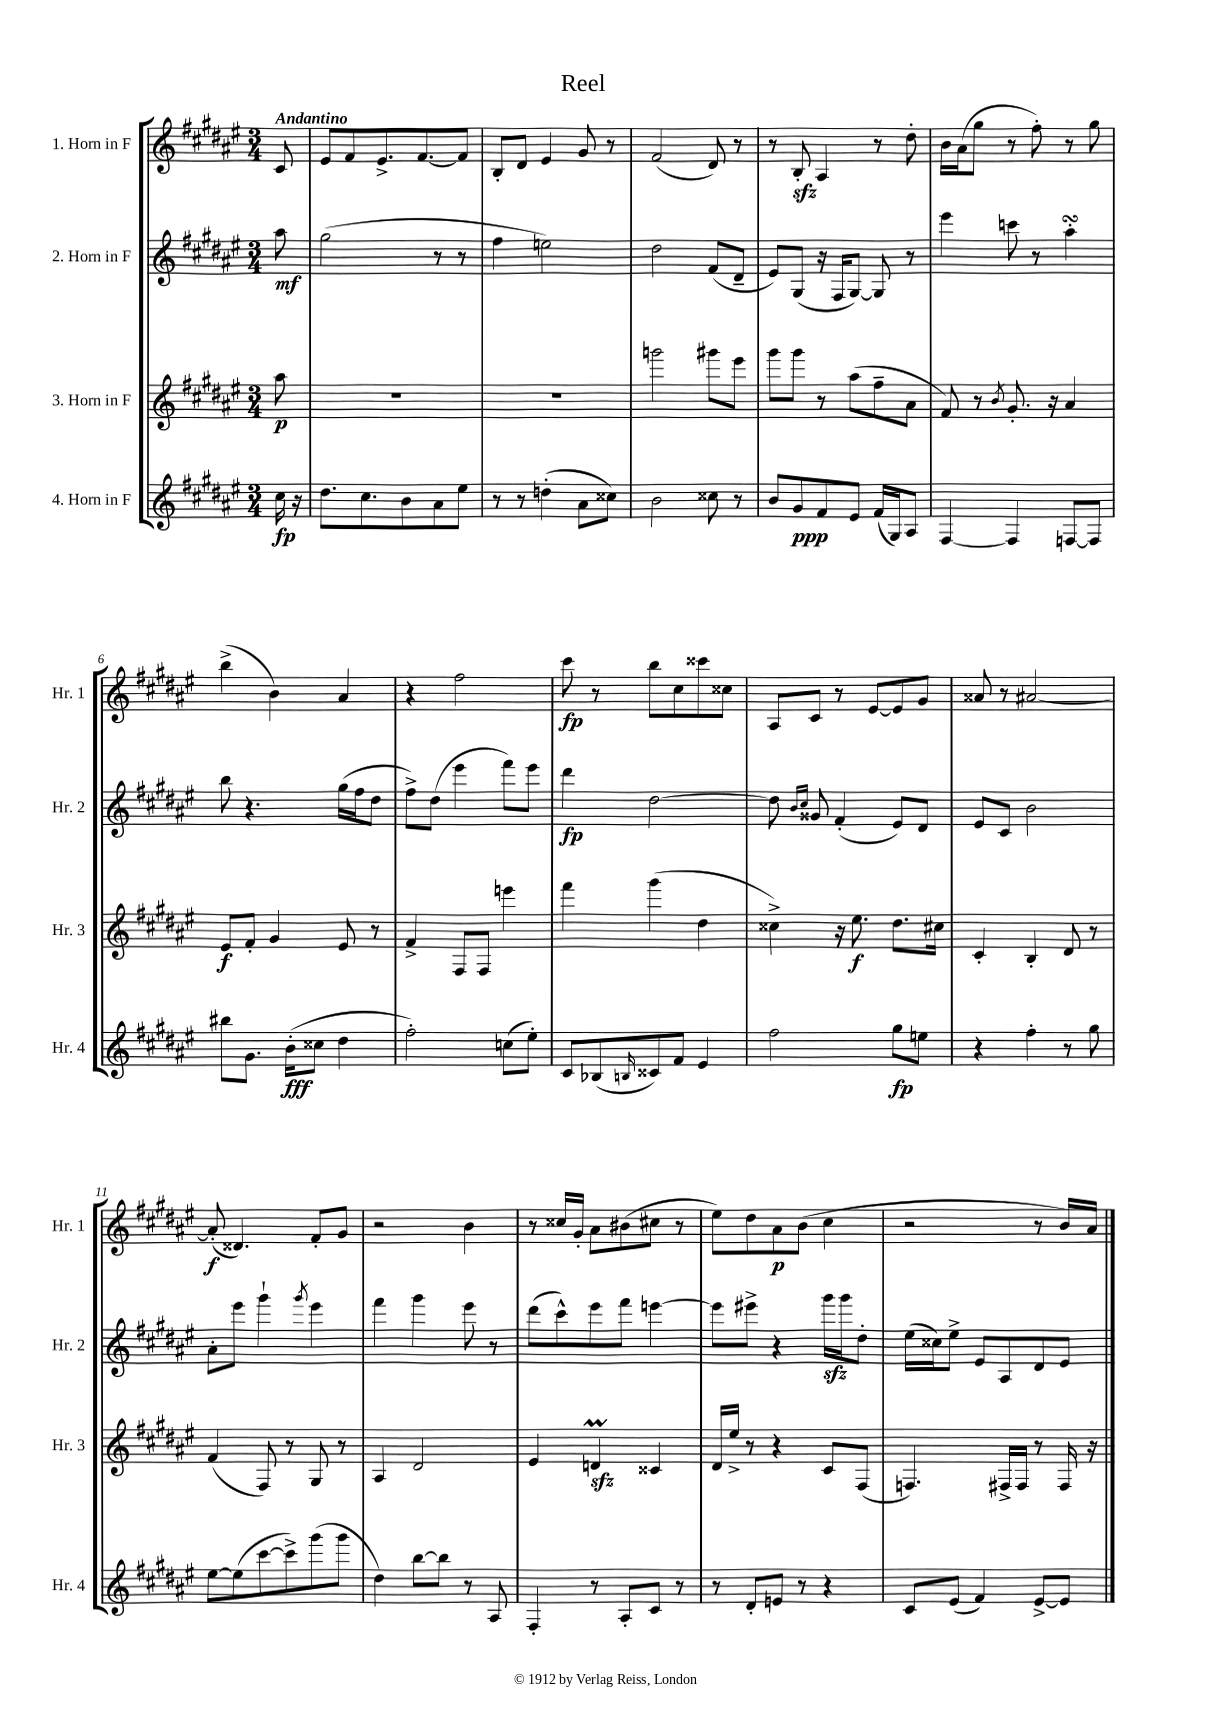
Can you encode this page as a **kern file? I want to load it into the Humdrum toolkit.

**kern	**dynam	**kern	**dynam	**kern	**dynam	**kern	**dynam
*part4	*part4	*part3	*part3	*part2	*part2	*part1	*part1
*staff4	*staff4	*staff3	*staff3	*staff2	*staff2	*staff1	*staff1
*I"4. Horn in F	*	*I"3. Horn in F	*	*I"2. Horn in F	*	*I"1. Horn in F	*
*I'Hr. 4	*	*I'Hr. 3	*	*I'Hr. 2	*	*I'Hr. 1	*
*clefG2	*	*clefG2	*	*clefG2	*	*clefG2	*
*k[f#c#g#d#a#e#]	*	*k[f#c#g#d#a#e#]	*	*k[f#c#g#d#a#e#]	*	*k[f#c#g#d#a#e#]	*
*M3/4	*	*M3/4	*	*M3/4	*	*M3/4	*
=	=	=	=	=	=	=	=
!	!	!	!	!	!	!LO:TX:a:B:t=Andantino	!
16cc#\	fp	8aa#\	p	8aa#\	mf	8c#/	.
16r	.	.	.	.	.	.	.
=1	=1	=1	=1	=1	=1	=1	=1
8.dd#\L	.	2.r	.	(2gg#\	.	8e#/L	.
.	.	.	.	.	.	8f#/	.
8.cc#\	.	.	.	.	.	.	.
.	.	.	.	.	.	8.e#^/	.
8b\	.	.	.	.	.	.	.
.	.	.	.	.	.	[8.f#/	.
8a#\	.	.	.	8r	.	.	.
8ee#\J	.	.	.	8r	.	8f#/J]	.
=2	=2	=2	=2	=2	=2	=2	=2
8r	.	2.r	.	4ff#\	.	8B'/L	.
8r	.	.	.	.	.	8d#/J	.
(4ddn'\	.	.	.	2een\)	.	4e#/	.
8a#\L	.	.	.	.	.	8g#/	.
8cc##X\J)	.	.	.	.	.	8r	.
=3	=3	=3	=3	=3	=3	=3	=3
2b\	.	2gggn\	.	2dd#\	.	(2f#/	.
8cc##X\	.	8ggg#X\L	.	(8f#/L	.	8d#/)	.
8r	.	8eee#\J	.	8d#~/J	.	8r	.
=4	=4	=4	=4	=4	=4	=4	=4
8b/L	.	8ggg#\L	.	8e#/L)	.	8r	.
8g#/	ppp	8ggg#\J	.	(8G#/J	.	8Bzz'/	.
8f#/	.	8r	.	16r	.	4A#/	.
.	.	.	.	16F#/KL	.	.	.
8e#/J	.	(8aa#\L	.	[8G#/J)	.	.	.
(16f#/LL	.	8ff#~\	.	8G#/]	.	8r	.
16G#/J)	.	.	.	.	.	.	.
8A#/J	.	8a#\J	.	8r	.	8dd#'\	.
=5	=5	=5	=5	=5	=5	=5	=5
[4F#/	.	8f#/)	.	4eee#\	.	16b\LL	.
.	.	.	.	.	.	(16a#\J	.
.	.	8r	.	.	.	8gg#\J	.
.	.	8qb/	.	.	.	.	.
4F#/]	.	8.g#'/	.	8cccn\	.	8r	.
.	.	.	.	8r	.	8ff#'\)	.
.	.	16r	.	.	.	.	.
[8Fn/L	.	4a#/	.	4aa#sSsS'\	.	8r	.
8F/J]	.	.	.	.	.	8gg#\	.
!!LO:LB:g=z
=6	=6	=6	=6	=6	=6	=6	=6
8bb#X\L	.	8e#/L	f	8bb\	.	(4bb^\	.
8.g#\J	.	8f#'/J	.	4.r	.	.	.
.	.	4g#/	.	.	.	4b\)	.
(16b'\KL	fff	.	.	.	.	.	.
8cc##X\J	.	.	.	.	.	.	.
4dd#\	.	8e#/	.	(16gg#\LL	.	4a#/	.
.	.	.	.	16ff#\J	.	.	.
.	.	8r	.	8dd#\J	.	.	.
=7	=7	=7	=7	=7	=7	=7	=7
2ff#'\)	.	4f#^/	.	8ff#^\L)	.	4r	.
.	.	.	.	(8dd#\J	.	.	.
.	.	8F#/L	.	4eee#\	.	2ff#\	.
.	.	8F#/J	.	.	.	.	.
(8ccn\L	.	4eeen\	.	8fff#\L)	.	.	.
8ee#'\J)	.	.	.	8eee#\J	.	.	.
=8	=8	=8	=8	=8	=8	=8	=8
8c#/L	.	4fff#\	.	4ddd#\	fp	8ccc#\	fp
(8B-X/	.	.	.	.	.	8r	.
16qqBn/	.	.	.	.	.	.	.
8c##X/)	.	(4ggg#\	.	[2dd#\	.	8bb\L	.
8f#/J	.	.	.	.	.	8cc#\	.
4e#/	.	4dd#\	.	.	.	8ccc##X\	.
.	.	.	.	.	.	8cc##X\J	.
=9	=9	=9	=9	=9	=9	=9	=9
2ff#\	.	4cc##X^\)	.	8dd#\]	.	8A#/L	.
.	.	.	.	16qqb/LL	.	.	.
.	.	.	.	16qqcc#/JJ	.	.	.
.	.	.	.	8g##X/	.	8c#/J	.
.	.	16r	.	(4f#'/	.	8r	.
.	.	8.ee#\	f	.	.	.	.
.	.	.	.	.	.	[8e#/L	.
8gg#\L	fp	8.dd#\L	.	8e#/L)	.	8e#/]	.
8een\J	.	.	.	8d#/J	.	8g#/J	.
.	.	16cc#X\Jk	.	.	.	.	.
=10	=10	=10	=10	=10	=10	=10	=10
4r	.	4c#'/	.	8e#/L	.	8a##X/	.
.	.	.	.	8c#/J	.	8r	.
4ff#'\	.	4B'/	.	2b\	.	[2a#X/	.
8r	.	8d#/	.	.	.	.	.
8gg#\	.	8r	.	.	.	.	.
!!LO:LB:g=z
=11	=11	=11	=11	=11	=11	=11	=11
[8ee#\L	.	(4f#/	.	8a#'\L	.	(8a#'/]	f
(8ee#\]	.	.	.	8eee#\J	.	4.d##X/)	.
[8ccc#\	.	8F#/)	.	4ggg#`\	.	.	.
8ccc#^\])	.	8r	.	.	.	.	.
.	.	.	.	8qggg#/	.	.	.
(8ggg#\	.	8G#/	.	4eee#\	.	8f#'/L	.
8ggg#\J	.	8r	.	.	.	8g#/J	.
=12	=12	=12	=12	=12	=12	=12	=12
4dd#\)	.	4A#/	.	4fff#\	.	2r	.
[8bb\L	.	2d#/	.	4ggg#\	.	.	.
8bb\J]	.	.	.	.	.	.	.
8r	.	.	.	8eee#\	.	4b\	.
8A#/	.	.	.	8r	.	.	.
=13	=13	=13	=13	=13	=13	=13	=13
4F#'/	.	4e#/	.	(8ddd#\L	.	8r	.
.	.	.	.	8ccc#^^\)	.	16cc##X/LL	.
.	.	.	.	.	.	16g#'/JJ	.
8r	.	4dnzzM/	.	8eee#\	.	8a#\L	.
8A#'/L	.	.	.	8fff#\J	.	(8b#X\	.
8c#/J	.	4c##X/	.	[4eeen\	.	8cc#X\J	.
8r	.	.	.	.	.	8r	.
=14	=14	=14	=14	=14	=14	=14	=14
8r	.	16d#/LL	.	8eee\L]	.	8ee#\L)	.
.	.	16ee#^/JJ	.	.	.	.	.
8d#'/L	.	8r	.	8eee#X^\J	.	8dd#\	.
8en/J	.	4r	.	4r	.	8a#\	p
8r	.	.	.	.	.	(8b\J	.
4r	.	8c#/L	.	16ggg#zz\LL	.	4cc#\	.
.	.	.	.	16ggg#\J	.	.	.
.	.	(8F#/J	.	8dd#'\J	.	.	.
=15	=15	=15	=15	=15	=15	=15	=15
8c#/L	.	4.Fn/)	.	(16ee#\LL	.	2r	.
.	.	.	.	16cc##X\J)	.	.	.
(8e#/J	.	.	.	8ee#^\J	.	.	.
4f#/)	.	.	.	8e#/L	.	.	.
.	.	16F#X^/LL	.	8A#/	.	.	.
.	.	16F#/JJ	.	.	.	.	.
[8e#^/L	.	8r	.	8d#/	.	8r	.
8e#/J]	.	16F#/	.	8e#/J	.	16b/LL)	.
.	.	16r	.	.	.	16a#/JJ	.
==	==	==	==	==	==	==	==
*-	*-	*-	*-	*-	*-	*-	*-
